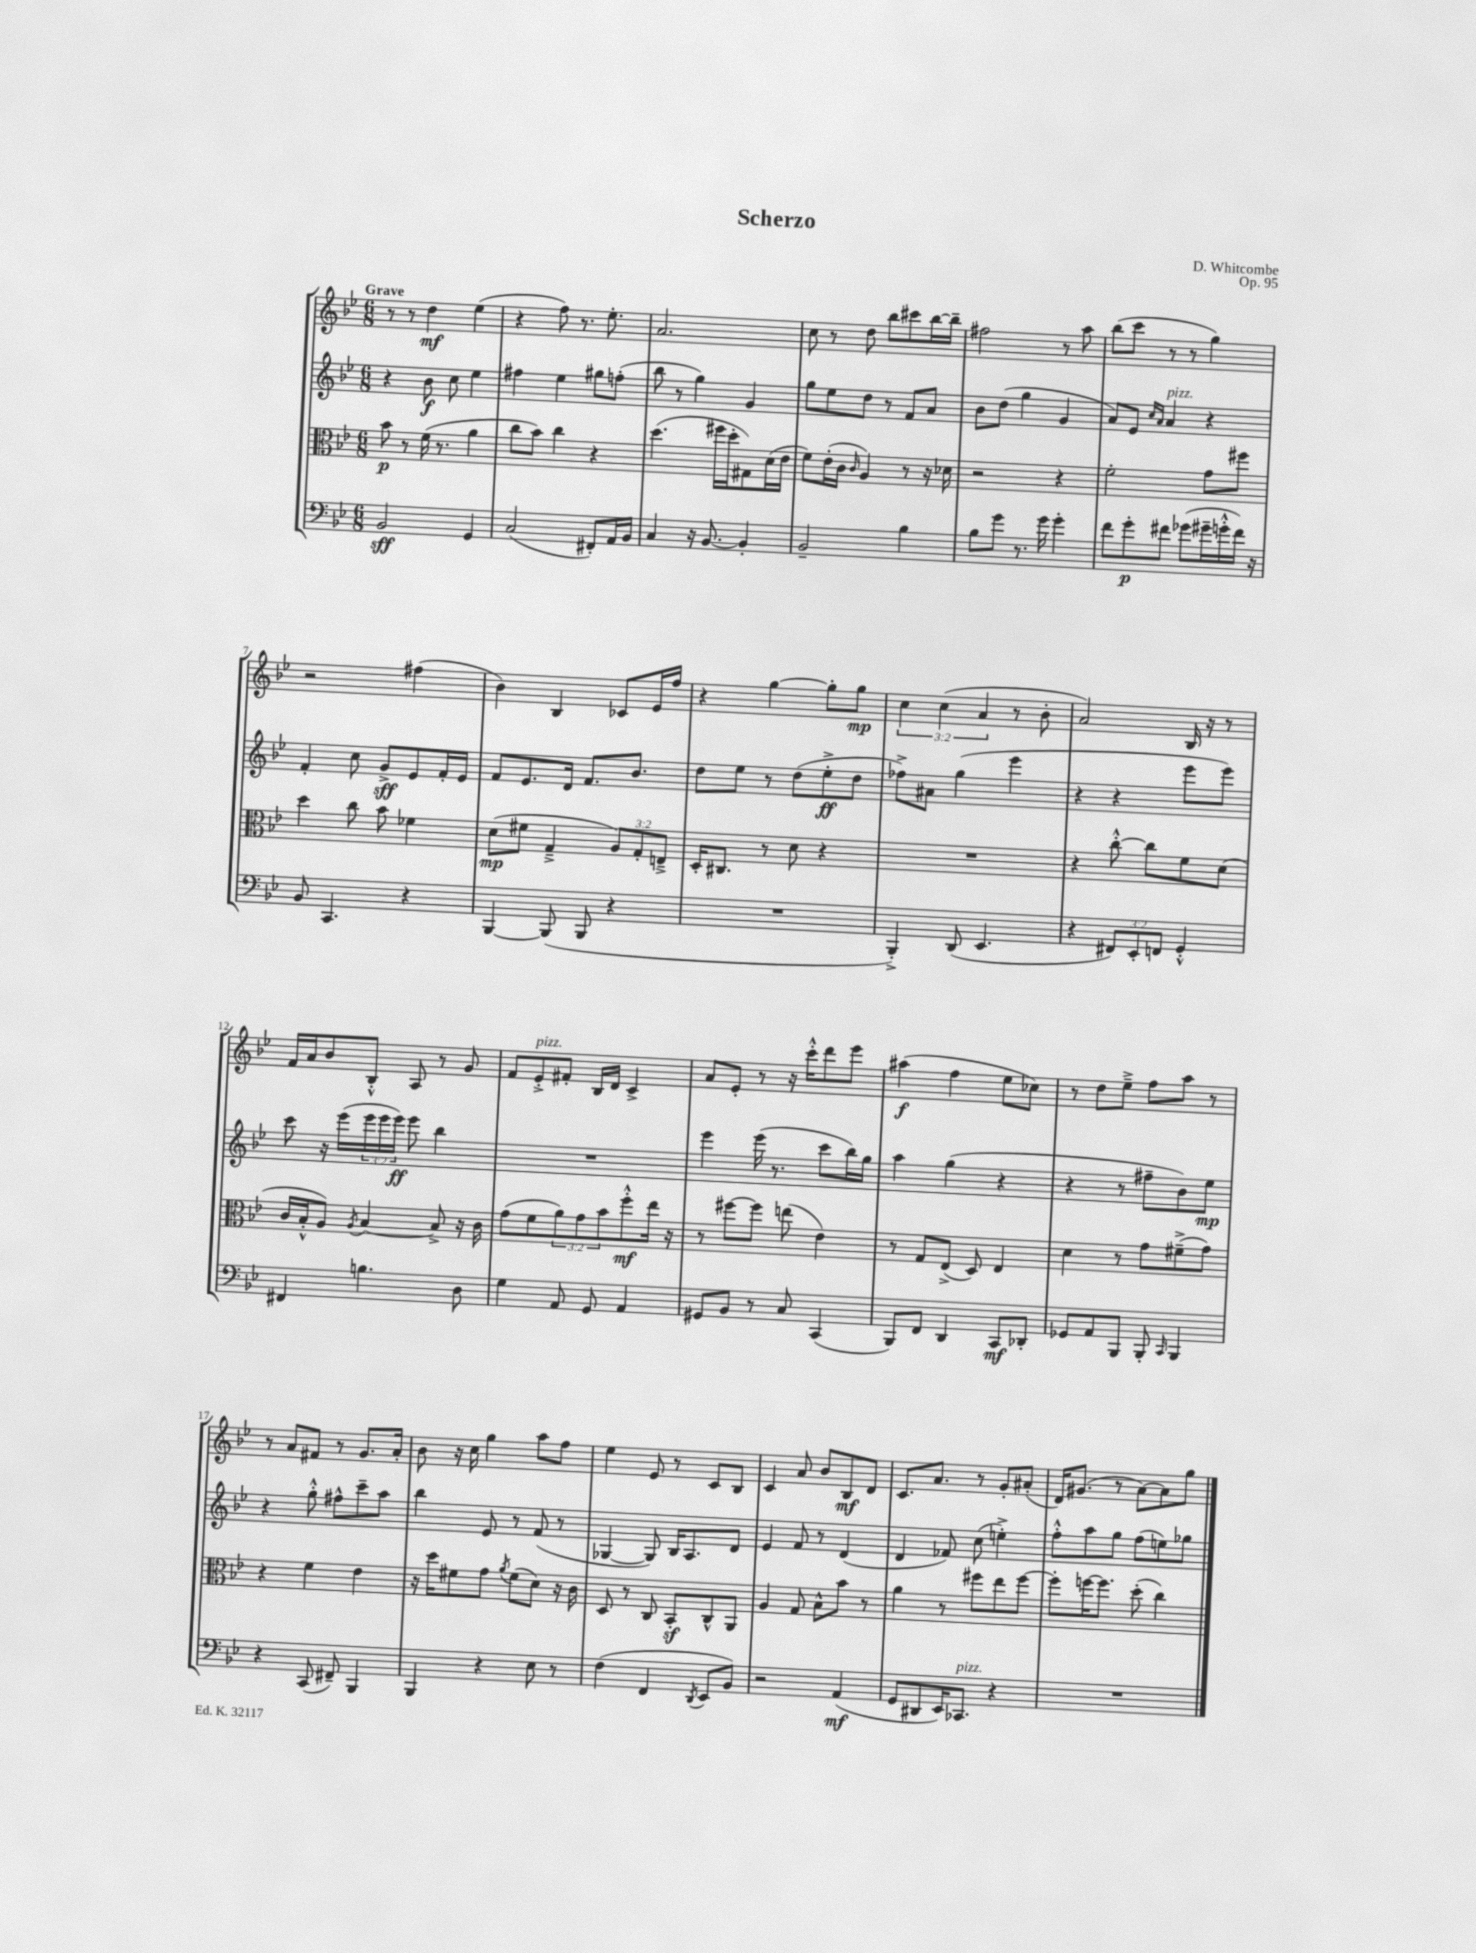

**kern	**kern	**kern	**kern
*staff4	*staff3	*staff2	*staff1
*clefF4	*clefC3	*clefG2	*clefG2
*k[b-e-]	*k[b-e-]	*k[b-e-]	*k[b-e-]
*M6/8	*M6/8	*M6/8	*M6/8
2BB-/	8b-\	4r	8r
.	8r	.	8r
.	(16f\	8b-\	4dd\
.	8.r	.	.
.	.	8cc\	.
4GG/	4a\	4ee-\	(4ee-\
=	=	=	=
(2C/	8cc\L	4ff#\	4r
.	8b-\J)	.	.
.	4cc\	4ee-\	8ff\)
.	.	.	8.r
8FF#'/L)	4r	8gg#\L	.
.	.	.	8.ee-'\
16AA/L	.	(8ff'\J	.
16BB-/JJ	.	.	.
=	=	=	=
4C/	(4.dd\	8bb-\	2.a/
.	.	8r	.
16r	.	4gg\)	.
[8.BB-/	.	.	.
.	16ff#\LL	.	.
.	16dd'\J	.	.
4BB-'/]	8G#\)	4g/	.
.	(16d\L	.	.
.	16e-\JJ	.	.
=	=	=	=
2BB-~/	8f\L)	8gg\L	8cc\
.	(16e-'\L	8ee-\	8r
.	16c\JJ	.	.
.	16qqc/	.	.
.	4A/)	8dd\J	8dd\
.	.	8r	8bb-\L
4B-\	8r	8f/L	8ccc#\
.	16r	8a/J	[16bb-\L
.	16d-\	.	16bb-~\]JJ
=	=	=	=
8B-\L	2r	8b-\L	2ff#\
8g\J	.	(8dd\J	.
8.r	.	4gg\	.
16g\	.	.	.
4g'\	4r	4g/	8r
.	.	.	8aa\
=	=	=	=
8f\L	2f'\	8a/L)	(8bb-\L
8g'\	.	8e-/J	8ccc\J
.	.	16qqcc/LL	.
.	.	16qqa/JJ	.
8f#\J	.	4a/	8r
(8g-\L	.	.	8r
16g#~\L	8g\L	4r	4gg\)
16g'^^\	.	.	.
16f#\JJ)	8ff#\J	.	.
16r	.	.	.
=	=	=	=
8BB-/	4dd\	4f'/	2r
4.CC/	.	.	.
.	8cc\	8cc\	.
.	8b-\	8g^/L	.
4r	4f-\	8e-/	(4ff#\
.	.	16f'/L	.
.	.	16e-/JJ	.
=	=	=	=
[4BBB-/	(8d\L	8f/L	4b-\)
.	8f#\J	8.e-/	.
(8BBB-/]	4G~^/	.	4B-/
.	.	16d/Jk	.
8BBB-/	.	8.f/L	.
4r	12A/L)	.	8c-/L
.	.	8.b-/J	.
.	12G'/	.	.
.	.	.	16e-/L
.	12E~^/J	.	.
.	.	.	16ff/JJ
=	=	=	=
2.r	16D'/LK	8dd\L	4r
.	8.C#/J	.	.
.	.	8ee-\J	.
.	8r	8r	[4gg\
.	8d\	(8dd\L	.
.	4r	8ee-'^\	8gg'\]L
.	.	8dd\J	8gg\J
=	=	=	=
4BBB-'^/)	2.r	8ff-^\L)	6cc\
.	.	8a#\J	.
.	.	.	(6cc\
(8DD/	.	(4gg\	.
.	.	.	6a/
4.EE-/	.	.	.
.	.	4eee-\	8r
.	.	.	8b-'\
=	=	=	=
4r	4r	4r	2a/)
12FF#/L)	[8cc'^^\	4r	.
12EE-'/	.	.	.
.	8cc\]L	.	.
12FF/J	.	.	.
4GG'^^/	8f\	8eee-\L	16B-/
.	.	.	16r
.	(8d\J	8eee-\J)	8r
=	=	=	=
4FF#/	16c/LL	8ccc\	16f/LL
.	16B-'^^/J	.	16a/J
.	8A/J)	16r	8b-/
.	.	(16eee-\LL	.
.	8qA/	.	.
4.B\	[4B-/	24eee-\	8B-'^^/J
.	.	24eee-\	.
.	.	24eee-\JJ)	.
.	.	8eee-\	8A/
.	8B-^/]	4bb-\	8r
8D\	16r	.	8g/
.	16c\	.	.
=	=	=	=
4G\	(8g\L	2.r	8f/L
.	8f\	.	8e-'^/
8AA/	12a\)	.	8f#'/J
.	12g\	.	.
8GG/	.	.	16B-/LL
.	12b-\	.	.
.	.	.	16d/JJ
4AA/	8ff'^^\	.	4c^/
.	16ee-\Jk	.	.
.	16r	.	.
=	=	=	=
8GG#/L	8r	4eee-\	8a/L
8BB-/J	[8ff#\L	.	8e-'/J
8r	8ff#\]J	(16eee-\	8r
.	.	8.r	.
8C/	(8ee\	.	16r
.	.	.	16ccc'^^\LK
(4CC/	4e-\)	8ccc\L	8ddd\
.	.	16bb-\L)	8eee-\J
.	.	16gg\JJ	.
=	=	=	=
8BBB-/L)	8r	4aa\	(4aa#\
8FF/J	8G/L	.	.
4DD/	(8E-^/J	(4gg\	4ff\
.	8D/)	.	.
8CC/L	4E-/	4r	8ee-\L
8DD-'/J	.	.	8cc-\J)
=	=	=	=
8GG-/L	4d\	4r	8r
8AA/	.	.	8dd\L
8BBB-/J	8r	8r	8ee-~^\J
8BBB-'/	8g\L	8ff#~\L	8ff\L
16qqCC/	.	.	.
4BBB-/	(8f#~^\	8b-\)	8aa\J
.	8g\J)	8ee-\J	8r
=	=	=	=
4r	4r	4r	8r
.	.	.	8a/L
(8CC/	4f\	8gg'^^\	8f#/J
8FF#~/)	.	8ff#^^\L	8r
4BBB-/	4e-\	8ccc~\	8.g/L
.	.	8aa\J	.
.	.	.	16a'/Jk
=	=	=	=
4BBB-/	16r	4bb-\	8b-\
.	16dd\LK	.	.
.	8f#\	.	16r
.	.	.	16cc\
4r	8g\J	8e-/	4gg\
.	8qa/	.	.
.	(8f#\L	8r	.
8E-\	8d\J)	(8f/	8aa\L
8r	16r	8r	8ff\J
.	16c\	.	.
=	=	=	=
(4F\	8D/	[4G-/	4ee-\
.	8r	.	.
4FF/	8C/	8G-/])	8e-/
.	8BB-'/L	16B-/LK	8r
.	.	8.A/	.
8qDD/	.	.	.
8EE-/L	8C^^/	.	8c/L
8BB-/J)	8AA/J	8d/J	8B-/J
=	=	=	=
2r	4A/	4e-/	4c/
.	8G/	8f/	8a/
.	8B-^^\L	8r	8b-/L
(4AA/	8b-\J	(4d/	8B-/
.	8r	.	8d/J
=	=	=	=
8GG/L	4a\	4d/	8.c/L
8DD#/	.	.	.
.	.	.	8.a/J
16EE-/K)	8r	8f-/)	.
8.CC-/J	.	.	.
.	8ff#\L	(8cc\	8r
4r	8ee-\	4ee'^\)	8g'/L
.	[8ff#\J	.	(8a#'/J
=	=	=	=
2.r	8ff#'\]L	8ff'^^\L	16d/LK)
.	.	.	(8.g#/J
.	[16ff\K	8aa\	.
.	8.ff\]J	.	.
.	.	8gg\J	8r
.	(8dd'\	(8ff\L	[8a\L)
.	4cc\)	8ee\)	8a\]
.	.	8gg-\J	8gg\J
==	==	==	==
*-	*-	*-	*-
